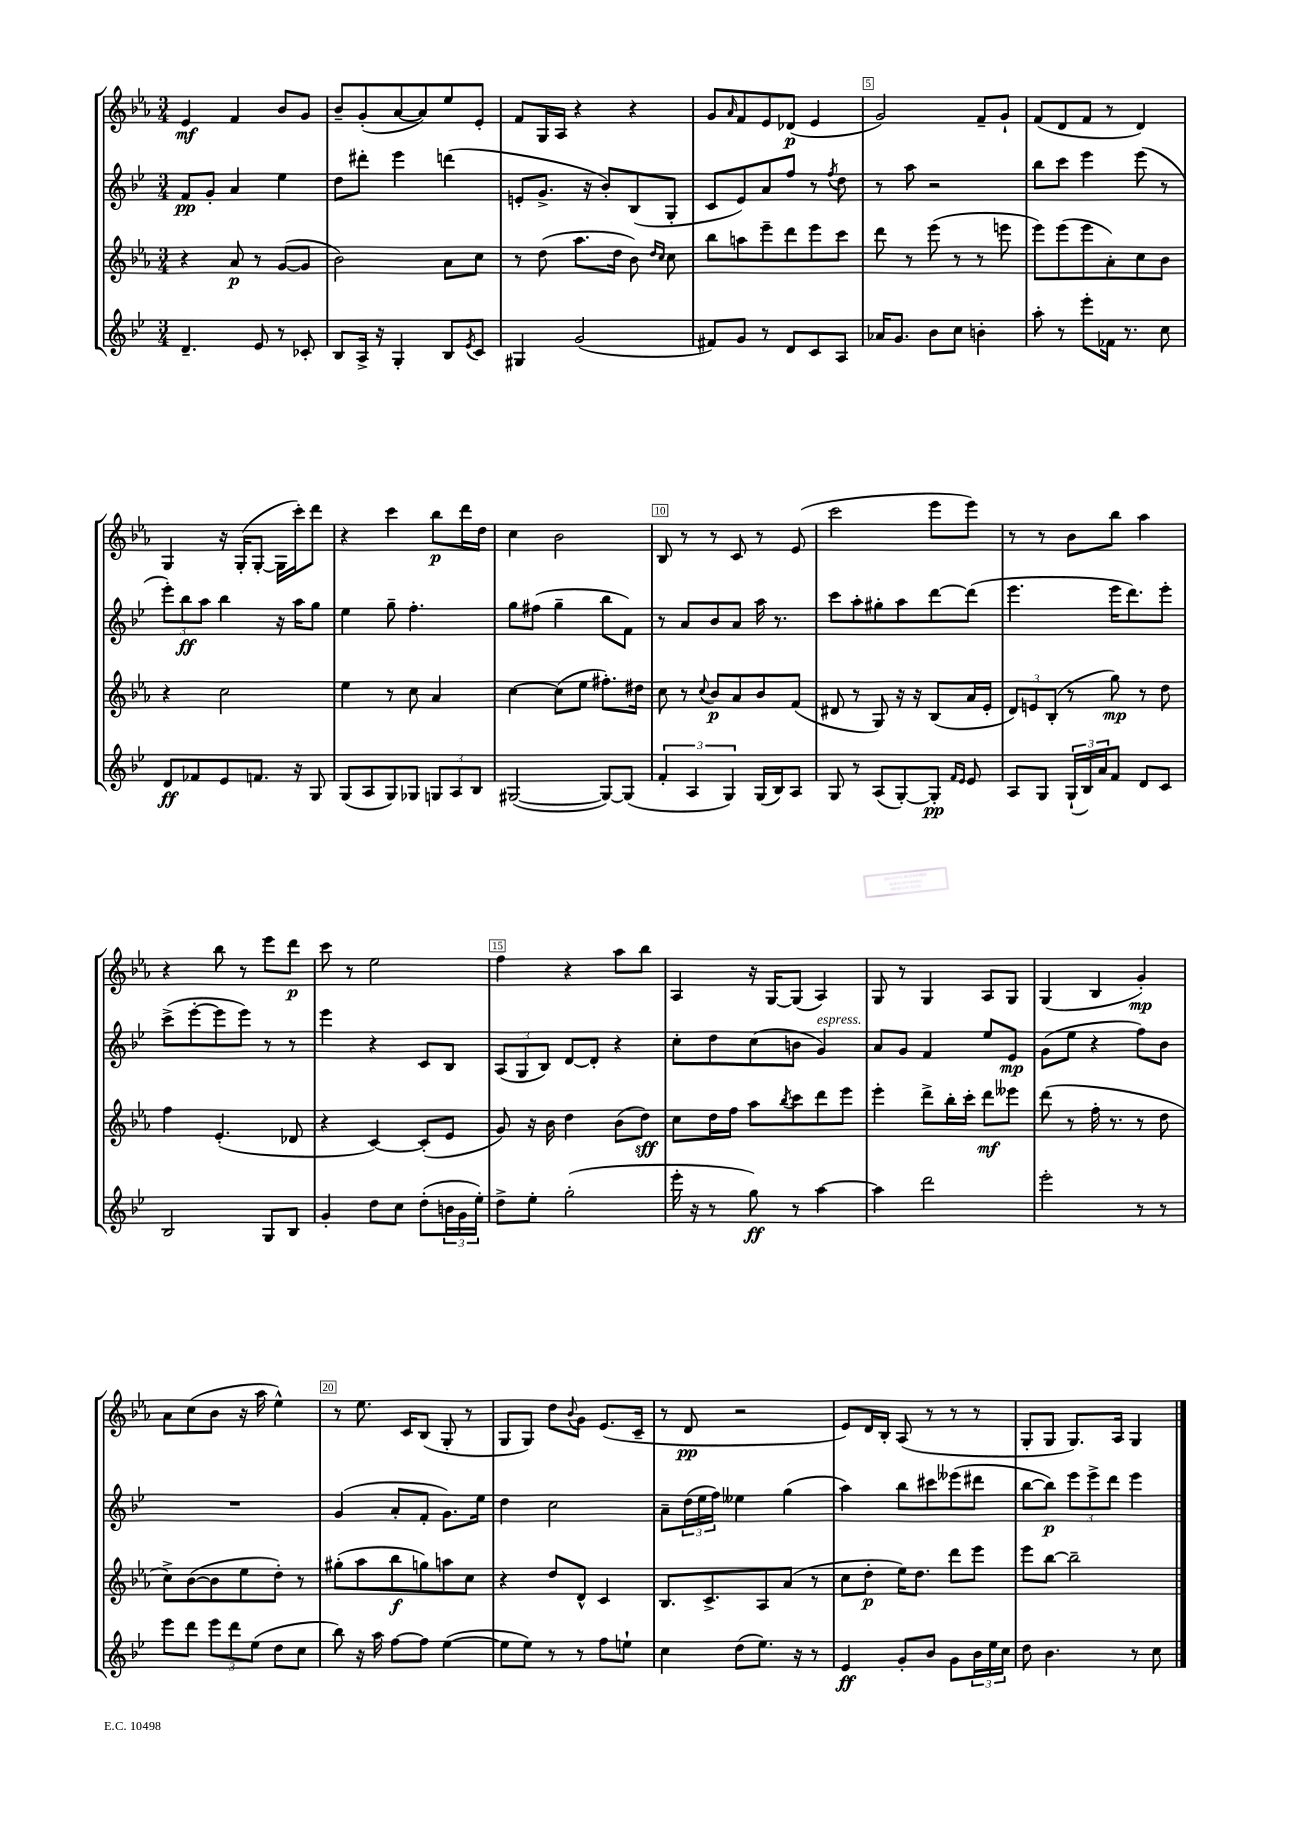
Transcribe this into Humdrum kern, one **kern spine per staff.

**kern	**kern	**kern	**kern
*staff4	*staff3	*staff2	*staff1
*clefG2	*clefG2	*clefG2	*clefG2
*k[b-e-]	*k[b-e-a-]	*k[b-e-]	*k[b-e-a-]
*M3/4	*M3/4	*M3/4	*M3/4
4.d~	4r	8f	4e-
.	.	8g'	.
.	8a-	4a	4f
8e-	8r	.	.
8r	([8g	4ee-	8b-
8c-'	8g]	.	8g
=	=	=	=
8B-	2b-)	8dd	8b-~
16A^	.	8ddd#'	(8g'
16r	.	.	.
4G'	.	4eee-	[8a-
.	.	.	8a-])
8B-	8a-	(4ddd	8ee-
8qe-	.	.	.
8c	8cc	.	8e-'
=	=	=	=
4G#	8r	8e'	8f
.	(8dd	8.g^	16G
.	.	.	16A-
(2g	8.aa-	.	4r
.	.	16r	.
.	.	8b-')	.
.	16dd	.	.
.	8b-)	(8B-	4r
.	16qqdd	.	.
.	16qqcc	.	.
.	8cc	8G'	.
=	=	=	=
8f#)	8bb-	8c	8g
.	.	.	16qqa-
8g	8aa	8e-)	8f
8r	8eee-~	8a	8e-
8d	8ddd	8ff	(8d-
8c	8eee-	8r	4e-
.	.	8qff	.
8A	8ccc	8dd	.
=	=	=	=
16a-	8ddd	8r	2g)
8.g	.	.	.
.	8r	8aa	.
8b-	(8eee-	2r	.
8cc	8r	.	.
4b'	8r	.	8f~
.	8eee	.	8g`
=	=	=	=
8aa'	8eee-)	8bb-	(8f
8r	(8eee-	8ccc	8d
8eee-'	8eee-	4eee-	8f
16f-	8a-')	.	8r
8.r	.	.	.
.	8cc	(8eee-	4d)
8cc	8b-	8r	.
=	=	=	=
8d	4r	12eee-')	4G
.	.	12bb-	.
8f-	.	.	.
.	.	12aa	.
8e-	2cc	4bb-	16r
.	.	.	(16G'
8.f	.	.	[8G'
.	.	16r	16G]
16r	.	16aa	16ccc')
8G	.	8gg	8ddd
=	=	=	=
(8G	4ee-	4ee-	4r
8A	.	.	.
8G)	8r	8gg~	4ccc
8G-	8cc	4.ff'	.
12G	4a-	.	8bb-
12A	.	.	.
.	.	.	16ddd
12B-	.	.	.
.	.	.	16dd
=	=	=	=
([2G#	[4cc	8gg	4cc
.	.	(8ff#	.
.	(8cc]	4gg~	2b-
.	8ee-	.	.
8G#_)	8.ff#')	8bb-	.
(8G#]	.	8f)	.
.	16dd#	.	.
=	=	=	=
6f'	8cc	8r	8B-
.	8r	8a	8r
6A	.	.	.
.	8qqcc	.	.
.	8b-	8b-	8r
6G)	.	.	.
.	8a-	8a	8c
(16G	8b-	16aa	8r
16B-)	.	8.r	.
8A	(8f	.	(8e-
=	=	=	=
8G	8d#	8ccc	2ccc
8r	8r	8aa'	.
(8A	8G)	8gg#'	.
[8G')	16r	8aa	.
.	16r	.	.
8G']	(8B-	[8ddd	8eee-
16qqf	.	.	.
16qqe-	.	.	.
8e-	16a-	(8ddd]	8eee-)
.	16e-'	.	.
=	=	=	=
8A	12d)	4.eee-	8r
.	12e	.	.
8G	.	.	8r
.	(12B-'	.	.
(24G`	8r	.	8b-
24B-)	.	.	.
24a	.	.	.
8f	8gg)	16eee-	8bb-
.	.	8.ddd)	.
8d	8r	.	4aa-
8c	8dd	8eee-'	.
=	=	=	=
2B-	4ff	(8ccc^	4r
.	.	[8eee-'	.
.	(4.e-'	8eee-]	8bb-
.	.	8eee-)	8r
8G	.	8r	8eee-
8B-	8d-	8r	8ddd
=	=	=	=
4g'	4r	4eee-	8ccc
.	.	.	8r
8dd	[4c)	4r	2ee-
8cc	.	.	.
(8dd'	(8c']	8c	.
24b	8e-	8B-	.
24g	.	.	.
24ee-')	.	.	.
=	=	=	=
8dd^	8g)	(12A	4ff
.	.	12G	.
8ee-'	16r	.	.
.	.	12B-)	.
.	16b-	.	.
(2gg'	4dd	[8d	4r
.	.	8d']	.
.	(8b-	4r	8aa-
.	8dd)	.	8bb-
=	=	=	=
16eee-'	8cc	8cc'	4A-
16r	.	.	.
8r	16dd	8dd	.
.	16ff	.	.
8gg)	8aa-	(8cc	16r
.	.	.	[16G
.	8qbb-	.	.
8r	8ccc	8b	(8G]
[4aa	8ddd	4g)	4A-)
.	8eee-	.	.
=	=	=	=
4aa]	4eee-'	8a	8G
.	.	8g	8r
2ddd	8ddd^	4f	4G
.	16bb-'	.	.
.	16ccc'	.	.
.	8ddd	8ee-	8A-
.	8eee--	8e-	8G
=	=	=	=
2eee-'	(8ddd	(8g	(4G
.	8r	8ee-	.
.	16ff'	4r	4B-
.	8.r	.	.
8r	8r	8ff)	4g')
8r	8dd	8b-	.
=	=	=	=
8eee-	8cc^)	2.r	8a-
8ddd	([8b-	.	(8cc
12eee-	8b-]	.	8b-
12ddd	.	.	.
.	8ee-	.	16r
(12ee-	.	.	.
.	.	.	16aa-
8dd	8dd')	.	4ee-^^)
8cc	8r	.	.
=	=	=	=
8bb-)	(8gg#'	(4g	8r
16r	8aa-	.	8.ee-
16aa	.	.	.
[8ff	8bb-	8a'	.
.	.	.	16c
8ff]	8gg)	8f'	(8B-
([4ee-	8aa	8.g)	8G'
.	8cc	.	8r
.	.	16ee-	.
=	=	=	=
8ee-]	4r	4dd	8G
8ee-)	.	.	8G)
8r	8dd	2cc	8dd
.	.	.	8qqb-
8r	8d^^	.	8g
8ff	4c	.	(8.e-
8ee`	.	.	.
.	.	.	16c~
=	=	=	=
4cc	8.B-	8a~	8r
.	.	(24dd	8d
.	.	24ee-	.
.	8.c^	.	.
.	.	24ff)	.
(8dd	.	4ee--	2r
8.ee-)	8A-	.	.
.	(8a-	(4gg	.
16r	.	.	.
8r	8r	.	.
=	=	=	=
4e-	8cc	4aa)	8e-)
.	8dd'	.	16d
.	.	.	16B-'
8g'	16ee-)	8bb-	(8A-
.	8.dd	.	.
8b-	.	8ccc#	8r
8g	8ddd	(8eee--	8r
24b-	8eee-	8ddd#	8r
24ee-	.	.	.
24cc	.	.	.
=	=	=	=
8dd	8eee-	[8bb-	8G'
4.b-	[8bb-	8bb-])	8G
.	2bb-~]	12eee-	8.G)
.	.	12eee-^	.
.	.	12ddd	.
.	.	.	16A-
8r	.	4eee-	4G
8cc	.	.	.
==	==	==	==
*-	*-	*-	*-
